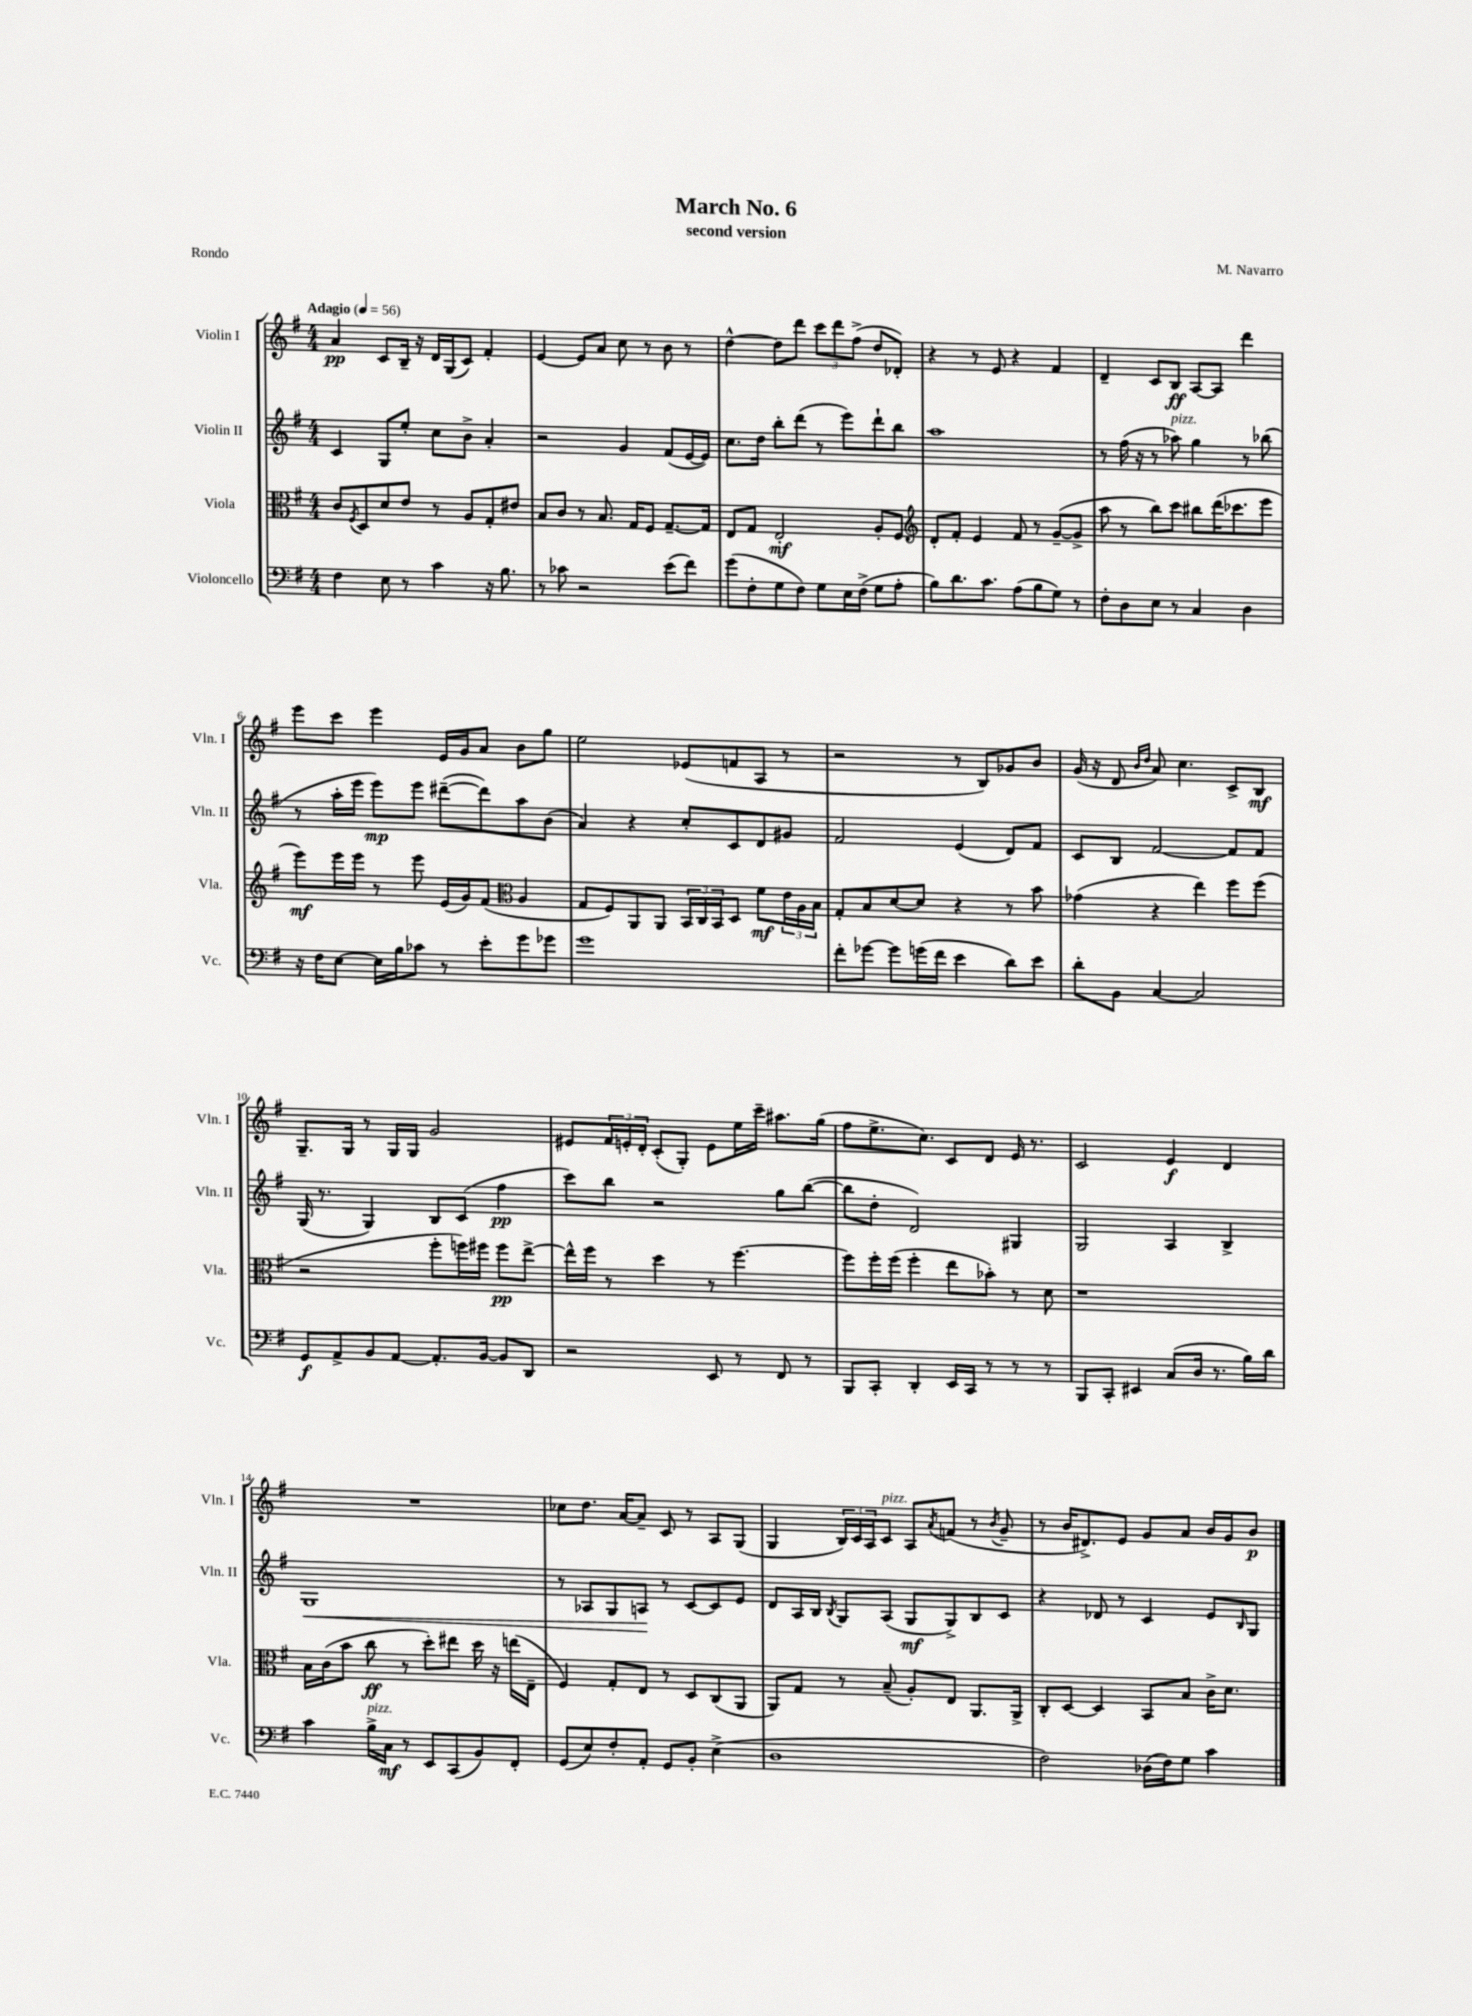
\header { title = "March No. 6" composer = "M. Navarro" subtitle = "second version" piece = "Rondo" }
<<
\new StaffGroup <<
\new Staff = "s0" \with { instrumentName = "Violin I" shortInstrumentName = "Vln. I" } {
    \clef treble \key g \major \numericTimeSignature \time 4/4 \tempo "Adagio" 4 = 56
    a'4\pp c'8 b16-- r16 d'16 g16( c'8) fis'4-. |
    e'4~ e'8 a'8 c''8 r8 b'8 r8 |
    d''4~-^ d''8 d'''8 \tuplet 3/2 { c'''8 d'''8 fis''8->( } d''8 des'8-.) |
    r4 r8 e'8 r4 fis'4 |
    d'4-- c'8 b8\ff a8~ a8 d'''4 |
    e'''8 c'''8 e'''4 e'16 g'16 a'8 b'8 g''8 |
    e''2 ees'8( f'8 a8 r8 |
    r2 r8 b8) ges'8 b'8 |
    g'16( r16 d'8 \grace { b'16 d''16 } a'8) c''4. c'8-> b8\mf |
    g8.-- g16 r8 g16 g16 g'2 |
    eis'8 \tuplet 3/2 { fis'16 e'16-. d'16-. } c'8-.( g8-.) e'8 e''16 c'''16-- ais''8. g''16( |
    fis''8 e''8.-> c''8.) c'8 d'8 e'16 r8. |
    c'2 e'4\f d'4 |
    R1 |
    ces''8 d''8. a'16~ a'8-- c'8 r8 a8 g8( |
    g4 \tuplet 3/2 { b16) c'16 a16 } c'8^\markup { \italic "pizz." } a8 \acciaccatura { a'8 } f'8( r8 \acciaccatura { b'8 } g'8-- |
    r8 b'16 dis'8.->) e'8 g'8 a'8 b'16 g'16 b'8\p \bar "|." |
}
\new Staff = "s1" \with { instrumentName = "Violin II" shortInstrumentName = "Vln. II" } {
    \clef treble \key g \major \numericTimeSignature \time 4/4
    c'4 g8 e''8-. c''8 b'8-> a'4-. |
    r2 g'4 fis'8( e'16~ e'16) |
    c''8. d''16 b''8-. d'''8( r8 e'''8) d'''8-! b''8 |
    a''1 |
    r8 fis''16( r16 r8 aes''8^\markup { \italic "pizz." }) g''4 r8 bes''8( |
    r8 a''16-. e'''16 e'''8\mp) e'''8 dis'''8~--( dis'''8) a''8 b'8( |
    a'4) r4 c''8-. c'8 d'8 gis'8 |
    fis'2 e'4( d'8) fis'8 |
    c'8 b8 fis'2~ fis'8 fis'8 |
    g16( r8. g4) b8 c'8( fis''4\pp |
    c'''8) b''8 r2 g''8 b''8~( |
    b''8 d''8-. d'2) gis4 |
    g2 a4 b4-> |
    g1\< |
    r8 aes8 g8 a8\! r8 c'8~ c'8 e'8 |
    d'8 a16 b16 \acciaccatura { b8 } g8 a8( g8\mf g8->) b8 c'8 |
    r4 des'8 r8 c'4 e'8 \grace { b16 } g8 \bar "|." |
}
\new Staff = "s2" \with { instrumentName = "Viola" shortInstrumentName = "Vla." } {
    \clef alto \key g \major \numericTimeSignature \time 4/4
    c'8 \acciaccatura { fis8 } d8 d'8 e'8 r8 a8 g8-. eis'8 |
    b8 c'8 r8 b8. g16 fis8 g8.~-- g16 |
    e8 g8 e2-.\mf a8-. fis8 |
    \clef treble d'8-. fis'8-. e'4 fis'8 r8 g'8~--( g'8-> |
    a''8 r8 b''8) c'''8 bis''8 d'''16( ces'''8. e'''8 |
    e'''8\mf) e'''16 e'''16 r8 e'''8 e'16( g'16) fis'8( \clef alto a4 |
    g8 fis8) a,8 a,8 \tuplet 3/2 { b,16 c16 b,16 } d8 fis'8\mf \tuplet 3/2 { e'16 a16 b16 } |
    g8-. b8 d'8~ d'8 r4 r8 b'8 |
    ges'4( r4 e''4) fis''8 fis''8( |
    r2 fis''8-. f''16) fis''16 fis''8\pp e''8~-> |
    e''16-^ fis''16 r8 d''4 r8 fis''4.~ |
    fis''8 fis''16-. fis''16( fis''4-. e''8 bes'8-.) r8 d'8 |
    r1 |
    b16 c'16( b'8 c''8\ff r8 d''8-.) eis''8 d''16 r16 e''16( e16-- |
    fis4) g8-. e8 r8 d8 c8( a,8 |
    a,8) g8 r8 b8--( a8-.) e8 a,8. a,16-> |
    c8-. d8~ d4 b,8 b8 c'16-> d'8. \bar "|." |
}
\new Staff = "s3" \with { instrumentName = "Violoncello" shortInstrumentName = "Vc." } {
    \clef bass \key g \major \numericTimeSignature \time 4/4
    fis4 e8 r8 c'4 r16 b8. |
    r8 ces'8 r2 e'8( fis'8) |
    g'8( fis8-. g8 fis8) g8 e16 fis16->( g8 a8-. |
    b8) d'8. c'8. a8( b8 g8) r8 |
    fis8-. d8 e8 r8 c4 d4 |
    r16 fis16 e8~ e16 b16 ces'8 r8 e'8-. g'8 ges'8 |
    g'1 |
    fis'8-. ges'8~ ges'8 g'16( fis'16 e'4 d'8) e'8 |
    d'8-. b,8 c4~ c2 |
    g,8\f a,8-> b,8 a,8~ a,8.-. b,16~ b,8 d,8 |
    r2 e,8 r8 fis,8 r8 |
    b,,8 c,8-. d,4-. e,16 c,16 r8 r8 r8 |
    b,,8 c,8-. eis,4 c8( d16 r8. b16) d'16 |
    c'4 b16->^\markup { \italic "pizz." } c16\mf r8 e,8 c,8( b,8) fis,8-. |
    g,8( e8) fis8-. a,8-. g,8 b,8-. e4->( |
    d1 |
    fis2) des16( fis16) g8 c'4 \bar "|." |
}
>>
>>
